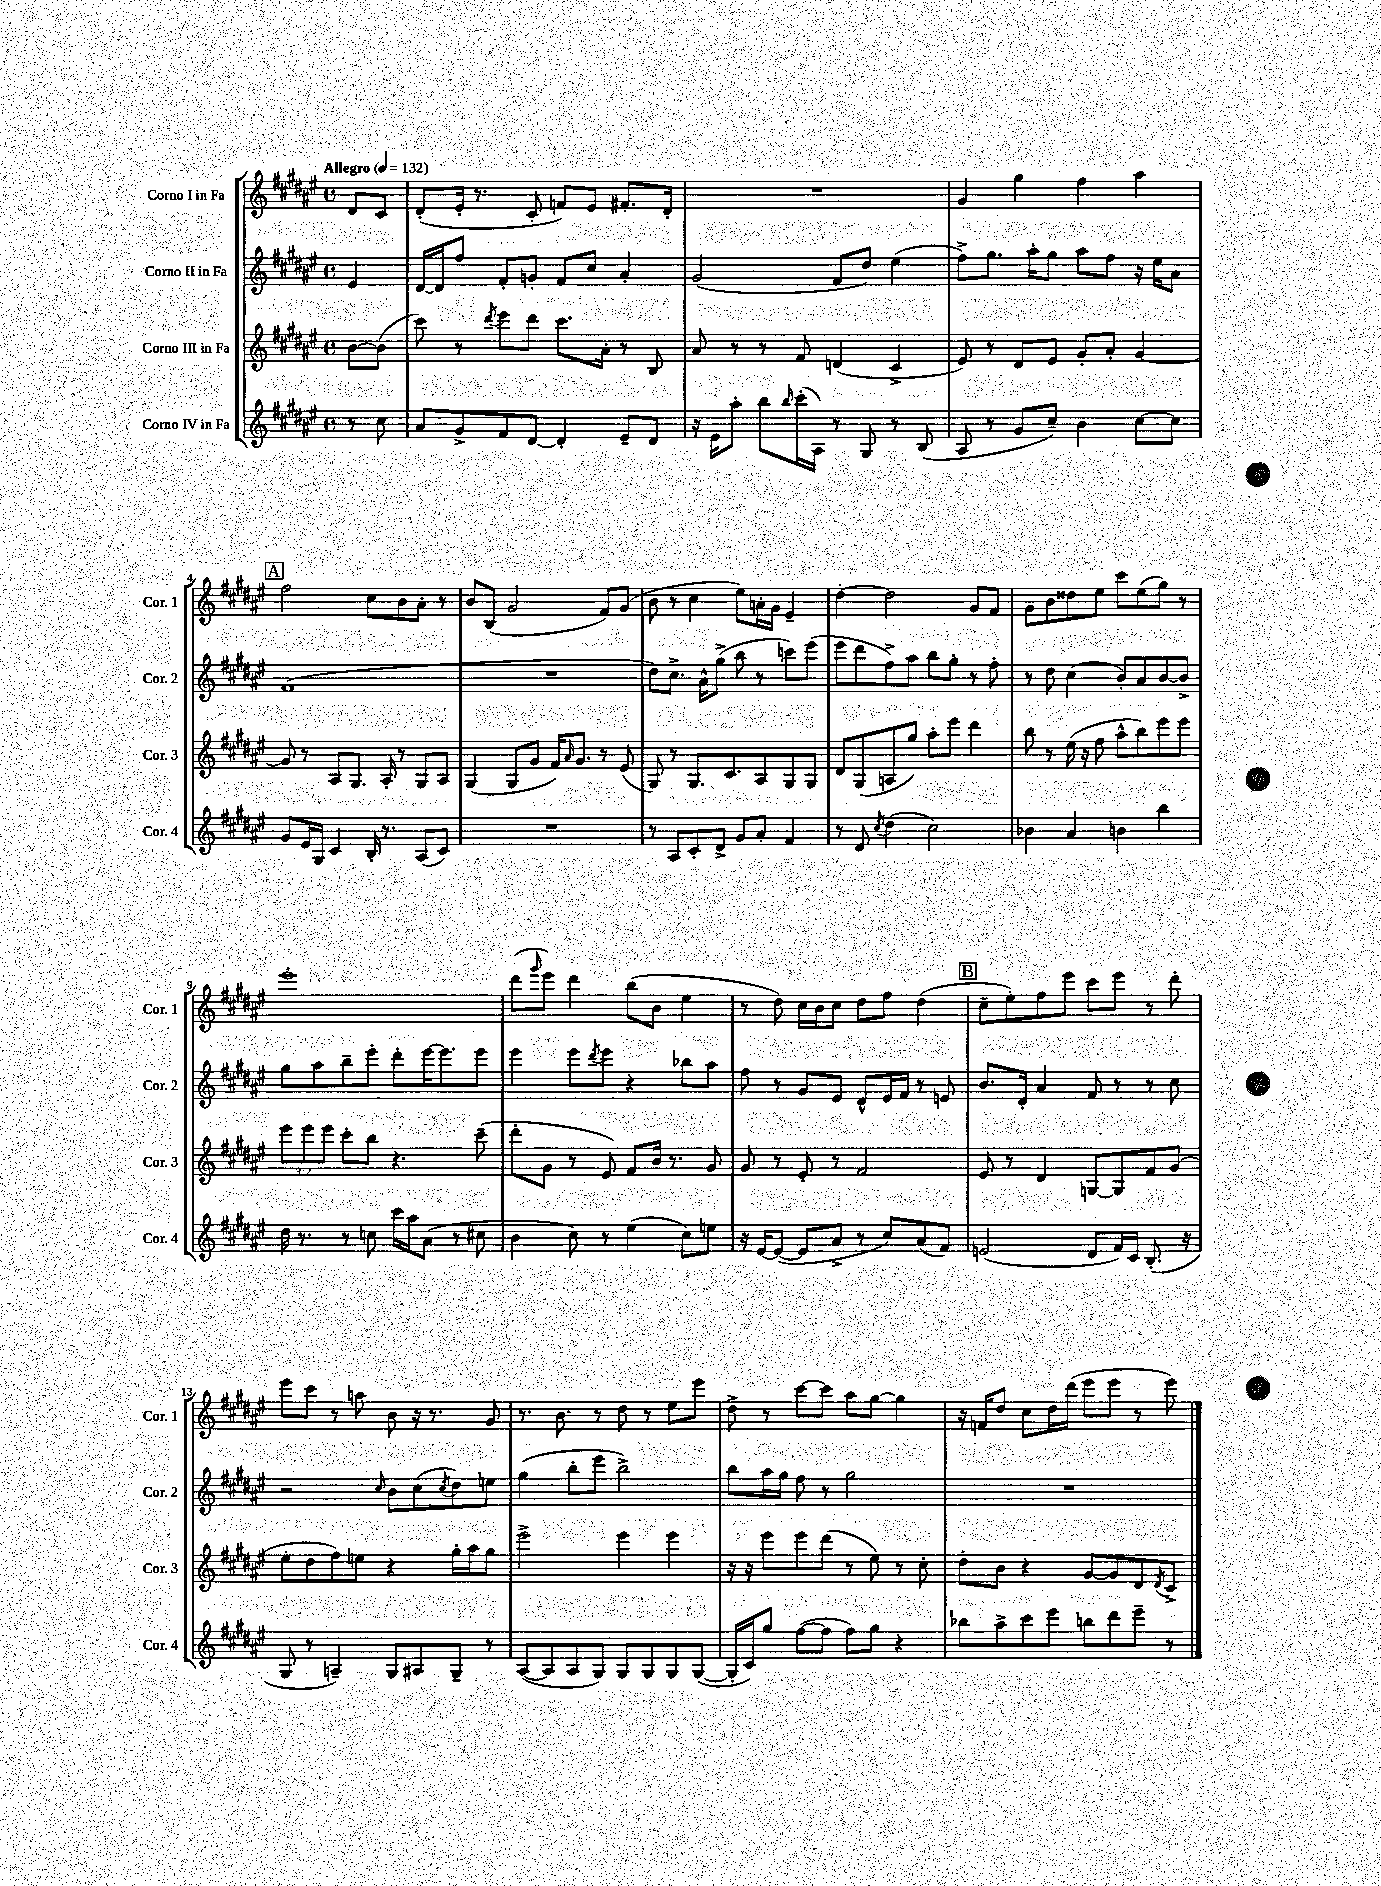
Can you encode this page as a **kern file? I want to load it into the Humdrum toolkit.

**kern	**kern	**kern	**kern
*staff4	*staff3	*staff2	*staff1
*clefG2	*clefG2	*clefG2	*clefG2
*k[f#c#g#d#a#e#]	*k[f#c#g#d#a#e#]	*k[f#c#g#d#a#e#]	*k[f#c#g#d#a#e#]
*M4/4	*M4/4	*M4/4	*M4/4
*met(c)	*met(c)	*met(c)	*met(c)
*MM132	*MM132	*MM132	*MM132
8r	[8b	4e#	8d#
8cc#	(8b]	.	8c#
=	=	=	=
8a#	8ccc#)	[16d#	(8d#'
.	.	16d#]	.
8g#^	8r	8ff#	16e#'
.	.	.	8.r
.	8qddd#	.	.
8f#	8eee#	8f#'	.
[8d#	8ddd#	8g'	8c#'
4d#']	8.ccc#	8f#	8f)
.	.	8cc#	8e#
.	16a#'	.	.
8e#~	8r	4a#'	8.f#'
8d#	8B	.	.
.	.	.	16d#'
=	=	=	=
16r	8a#	(2g#	1r
16e#	.	.	.
8aa#'	8r	.	.
8bb	8r	.	.
16qqbb	.	.	.
(16ccc#'	8f#	.	.
16A#)	.	.	.
8r	(4d	8f#	.
8G#	.	8dd#)	.
8r	4c#^	(4ee#	.
(8B	.	.	.
=	=	=	=
8A#	8e#)	8ff#^)	4g#
8r	8r	8.gg#	.
8g#	8d#	.	4gg#
.	.	16aa#'	.
8cc#~)	8e#	8gg#	.
4b	8g#'	8aa#	4ff#
.	8a#'	8ff#	.
[8cc#	[4g#	16r	4aa#
.	.	16ee#	.
8cc#]	.	8a#	.
=	=	=	=
8g#	8g#]	(1f#	2ff#
16e#	8r	.	.
16G#	.	.	.
4c#	8A#	.	.
.	8.G#	.	.
16B'	.	.	8cc#
8.r	16A#'	.	.
.	8r	.	8b
(8A#	8G#	.	8a#'
8c#)	8A#	.	8r
=	=	=	=
1r	(4G#	1r	8b
.	.	.	(8B
.	8G#	.	2g#
.	8g#	.	.
.	16f#)	.	.
.	16qqa#	.	.
.	8.g#	.	.
.	8r	.	8f#)
.	(8e#	.	(8g#
=	=	=	=
8r	8G#)	8dd#)	8b
8A#	8r	8.cc#^	8r
8c#'	8.G#	.	4cc#
.	.	16a#^^	.
8d#^	.	(8gg#^	.
.	8.c#	.	.
8g#	.	8bb	8ee#)
8a#'	8A#	8r	16a'
.	.	.	16g#
4f#	8G#	8ccc)	4e#~
.	8G#	(8eee#	.
=	=	=	=
8r	8d#	8eee#	[4dd#'
8d#	(8G#	8ddd#	.
8qcc#	.	.	.
(4dd#	8A	8ff#^)	2dd#]
.	8gg#)	8aa#	.
2cc#)	8aa#'	8bb	.
.	8eee#	8gg#'	.
.	4ddd#	8r	8g#
.	.	8ff#'	8f#
=	=	=	=
4b-	8bb	8r	8g#
.	8r	8dd#	8b
4a#	(16ee#	(4cc#	8dd##
.	16r	.	.
.	8ff#	.	8ee#
4b	8aa#^^	8b')	8ccc#
.	8bb)	8a#	(8ee#
4bb	8eee#	[8b	8gg#)
.	8eee#	8b^]	8r
=	=	=	=
16dd#	12eee#	8gg#	1eee#'
8.r	.	.	.
.	12eee#	.	.
.	.	8aa#	.
.	12eee#	.	.
8r	8ccc#'	8bb~	.
8cc	8bb	8eee#'	.
16ccc#	4.r	8ddd#'	.
16aa#	.	.	.
(8a#	.	[16eee#	.
.	.	8.eee#]	.
8r	.	.	.
8cc#	(8ccc#~	8eee#	.
=	=	=	=
4b	8ddd#'	4eee#	(8ddd#
.	.	.	16qqggg#
.	8g#	.	8eee#)
8cc#)	8r	8eee#	4ddd#
.	.	8qddd#	.
8r	8e#)	8eee#	.
(4ee#	8f#	4r	(8bb
.	16b	.	8b
.	8.r	.	.
8cc#)	.	8bb-	4ee#
8ee	8g#	8aa#	.
=	=	=	=
16r	8g#	8ff#	8r
[16e#	.	.	.
(8e#_	8r	8r	8dd#)
8e#]	8e#'	8g#	16cc#
.	.	.	16b
8a#^	8r	8e#	8cc#
8r	2f#	8d#^^	8dd#
8cc#)	.	16e#	8ff#
.	.	16f#	.
(8a#	.	8r	(4dd#
8f#)	.	8e	.
=	=	=	=
(2e	8e#	8.b	8cc#~
.	8r	.	8ee#')
.	.	16d#'	.
.	4d#	4a#	8ff#
.	.	.	8eee#
8d#	[8G	8f#	8ccc#
16f#)	8G]	8r	8eee#
16c#	.	.	.
(8.B'	8f#	8r	8r
.	(8g#	8cc#	8ddd#'
16r	.	.	.
=	=	=	=
8G#	8ee#'	2r	8eee#
8r	8dd#	.	8ccc#
4A~)	8ff#)	.	8r
.	8ee	.	8aa
.	.	16qqcc#	.
8G#	4r	8b	8b
8A#	.	(8cc#	16r
.	.	.	8.r
.	.	8qcc#	.
8G#~	16gg#'	8dd#)	.
.	16aa#	.	.
8r	8gg#	8ee	8g#
=	=	=	=
([8A#	2eee#^	(4gg#	8.r
8A#]	.	.	.
.	.	.	8.b
8A#	.	8bb'	.
8G#)	.	8eee#	8r
8G#	4eee#	2bb^)	8dd#
8G#	.	.	8r
8G#	4eee#	.	8ee#
([8G#	.	.	8eee#
=	=	=	=
16G#']	16r	8bb	8dd#^
16c#)	16r	.	.
8gg#	8eee#	16aa#	8r
.	.	16gg#	.
([8ff#	8eee#	8ff#	[8ccc#
8ff#]	(8ddd#	8r	8ccc#]
8ff#)	8r	2gg#	8aa#
8gg#	8ee#)	.	[8gg#
4r	8r	.	4gg#]
.	8cc#'	.	.
=	=	=	=
8bb-	8dd#'	1r	16r
.	.	.	16f
8aa#^	8b	.	8dd#
8ccc#	4r	.	8cc#
8eee#	.	.	16dd#
.	.	.	(16ddd#
8bb	[8g#	.	8eee#
8ddd#	8g#]	.	8eee#
8eee#~	8d#	.	8r
.	8qd#	.	.
8r	8c#^	.	8eee#)
==	==	==	==
*-	*-	*-	*-
